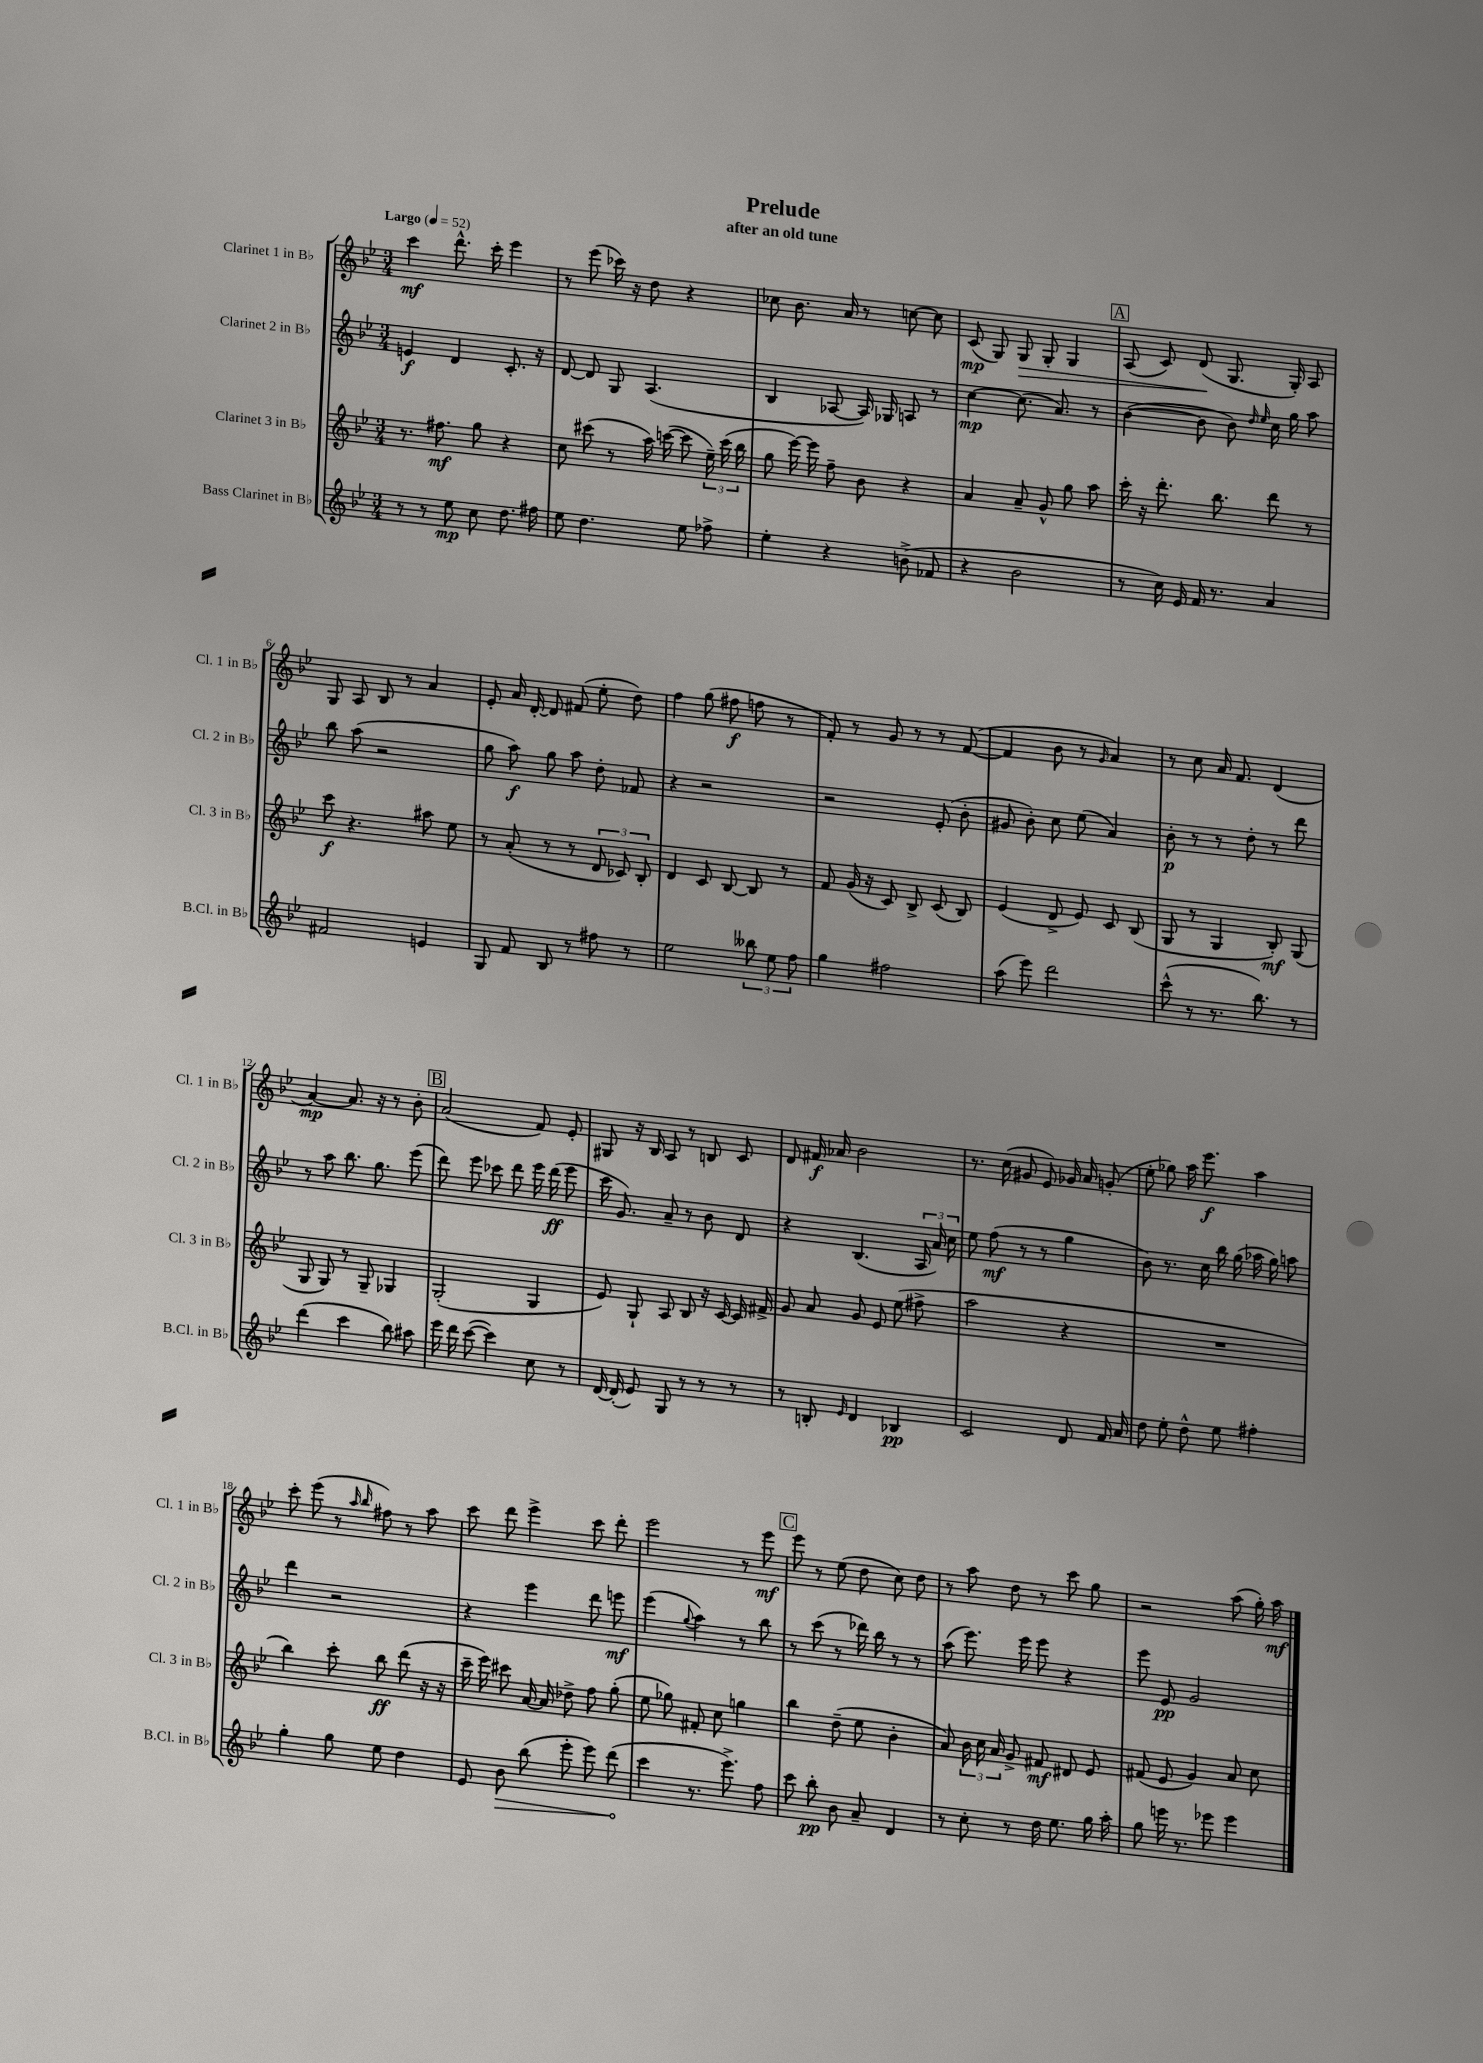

**kern	**dynam	**kern	**dynam	**kern	**dynam	**kern	**dynam
*part4	*part4	*part3	*part3	*part2	*part2	*part1	*part1
*staff4	*staff4	*staff3	*staff3	*staff2	*staff2	*staff1	*staff1
*I"Bass Clarinet in B♭	*	*I"Clarinet 3 in B♭	*	*I"Clarinet 2 in B♭	*	*I"Clarinet 1 in B♭	*
*I'B.Cl. in B♭	*	*I'Cl. 3 in B♭	*	*I'Cl. 2 in B♭	*	*I'Cl. 1 in B♭	*
*clefG2	*	*clefG2	*	*clefG2	*	*clefG2	*
*k[b-e-]	*	*k[b-e-]	*	*k[b-e-]	*	*k[b-e-]	*
*M3/4	*	*M3/4	*	*M3/4	*	*M3/4	*
*MM52	*	*MM52	*	*MM52	*	*MM52	*
=1	=1	=1	=1	=1	=1	=1	=1
!	!	!	!	!	!	!LO:TX:a:B:t=Largo	!
8r	.	8.r	.	4en/	f	4ccc\	mf
8r	.	.	.	.	.	.	.
.	.	8.ff#X\	mf	.	.	.	.
8ee-\	mp	.	.	4d/	.	8.ddd^^\	.
8cc\	.	8gg\	.	.	.	.	.
.	.	.	.	.	.	16ccc'\	.
8.dd\	.	4r	.	8.c'/	.	4eee-\	.
16ff#X\	.	.	.	16r	.	.	.
=2	=2	=2	=2	=2	=2	=2	=2
8ee-\	.	8cc\	.	[8d/	.	8r	.
4.dd\	.	(8ccc#X\	.	8d/]	.	(8eee-\	.
.	.	8r	.	8G/	.	16ccc-X\)	.
.	.	.	.	.	.	16r	.
.	.	16aa\)	.	(4.A/	.	8dd\	.
.	.	([16cccn\	.	.	.	.	.
8ee-\	.	8ccc\]	.	.	.	4r	.
8ff-X^\	.	24ee-~\)	.	.	.	.	.
.	.	(24ccc\	.	.	.	.	.
.	.	24bb-\	.	.	.	.	.
=3	=3	=3	=3	=3	=3	=3	=3
4ee-'\	.	8gg\	.	4B-/	.	8cc-X\	.
.	.	[16eee-\)	.	.	.	8.b-\	.
.	.	16eee-\]	.	.	.	.	.
4r	.	8ff~\	.	[8A-X/	.	.	.
.	.	.	.	.	.	16a/	.
.	.	8b-\	.	16A-/])	.	8r	.
.	.	.	.	16G-X/	.	.	.
(8bn^\	.	4r	.	8An/	.	[8ccn\	.
8f-X/	.	.	.	8r	.	8cc\]	.
=4	=4	=4	=4	=4	=4	=4	=4
4r	.	4a/	.	[4cc\	mp	(8c/	mp
.	.	.	.	.	.	8G/)	.
!	!	!	!	!	!	!	!LO:HP:b
2b-\	.	8a~/	.	(8.cc\]	.	8G/	>
.	.	8g^^/	.	.	.	8G'/	.
.	.	.	.	8.a/)	.	.	.
.	.	8gg\	.	.	.	4G/	.
.	.	8aa\	.	8r	.	.	.
!!LO:REH:place=s1:t=A
=5	=5	=5	=5	=5	=5	=5	=5
8r	.	16ccc'\	.	([4b-\	.	(8A/	.
.	.	16r	.	.	.	.	.
16cc\)	.	8.ddd'\	.	.	.	8c/)	.
16e-/	.	.	.	.	.	.	.
16f/	.	.	.	8b-\]	.	(8d/	.
8.r	.	8.bb-\	.	.	.	.	.
.	.	.	.	8b-\)	.	8.G/	]
.	.	.	.	16qqdd/	.	.	.
.	.	.	.	16qqee-/	.	.	.
4a/	.	8ddd\	.	16cc\	.	.	.
.	.	.	.	16gg\	.	16G'/)	.
.	.	8r	.	8aa\	.	8A/	.
!!LO:LB:g=z
=6	=6	=6	=6	=6	=6	=6	=6
2f#X/	.	8ccc\	f	8bb-\	.	8G/	.
.	.	4.r	.	(8aa\	.	8A/	.
.	.	.	.	2r	.	8B-/	.
.	.	.	.	.	.	8r	.
4en/	.	8aa#X\	.	.	.	4a/	.
.	.	8ee-\	.	.	.	.	.
=7	=7	=7	=7	=7	=7	=7	=7
8G/	.	8r	.	8gg\	.	8e-'/	.
8f/	.	(8a'/	.	8aa\)	f	16a/	.
.	.	.	.	.	.	[16d'/	.
8B-/	.	8r	.	8gg\	.	8d/]	.
8r	.	8r	.	8aa\	.	(8f#X/	.
8ff#X\	.	12d/	.	8dd'\	.	8ee-'\	.
.	.	12c-X/)	.	.	.	.	.
8r	.	.	.	8f-X/	.	8dd\)	.
.	.	12B-'/	.	.	.	.	.
=8	=8	=8	=8	=8	=8	=8	=8
2ee-\	.	4d/	.	4r	.	4ff\	.
.	.	8c/	.	2r	.	(8gg\	.
.	.	[8B-/	.	.	.	8ff#X\	f
12bb--X\	.	8B-/]	.	.	.	8ffn\	.
12ee-\	.	.	.	.	.	.	.
.	.	8r	.	.	.	8r	.
12ff\	.	.	.	.	.	.	.
=9	=9	=9	=9	=9	=9	=9	=9
4gg\	.	8f/	.	2r	.	8f'/)	.
.	.	(16g/	.	.	.	8r	.
.	.	16r	.	.	.	.	.
2ff#X\	.	8c/)	.	.	.	8g/	.
.	.	8B-^/	.	.	.	8r	.
.	.	(8c/	.	(8e-'/	.	8r	.
.	.	8B-/)	.	8b-'\	.	([8f/	.
=10	=10	=10	=10	=10	=10	=10	=10
(8aa\	.	(4e-/	.	8g#X/	.	4f/]	.
8eee-\)	.	.	.	8b-'\)	.	.	.
2ddd\	.	8d^/	.	8cc\	.	8b-\	.
.	.	8e-/)	.	(8ee-\	.	8r	.
.	.	.	.	.	.	16qqg/	.
.	.	8c/	.	4a/)	.	4a/)	.
.	.	(8B-/	.	.	.	.	.
=11	=11	=11	=11	=11	=11	=11	=11
(8ccc^^\	.	8G/	.	8b-'\	p	8r	.
8r	.	8r	.	8r	.	8cc\	.
8.r	.	4G/	.	8r	.	16a/	.
.	.	.	.	.	.	8.f/	.
.	.	.	.	8dd'\	.	.	.
8.bb-\)	.	.	.	.	.	.	.
.	.	8B-'/)	mf	8r	.	(4d/	.
8r	.	(8G/	.	8ddd\	.	.	.
!!LO:LB:g=z
=12	=12	=12	=12	=12	=12	=12	=12
(4ddd\	.	8G/	.	8r	.	[4a/)	mp
.	.	8G/)	.	8aa\	.	.	.
4ccc\	.	8r	.	8.bb-\	.	8.a/]	.
.	.	8G~/	.	.	.	.	.
.	.	.	.	8.gg\	.	16r	.
8bb-\)	.	4G-X/	.	.	.	8r	.
8aa#X\	.	.	.	(8eee-\	.	8b-'\	.
!!LO:REH:place=s1:t=B
=13	=13	=13	=13	=13	=13	=13	=13
16eee-\	.	(2G'/	.	8ddd\)	.	(2a/	.
16ddd\	.	.	.	.	.	.	.
([8ccc\	.	.	.	8eee-\	.	.	.
4ccc\])	.	.	.	8ccc-X\	.	.	.
.	.	.	.	8ddd\	.	.	.
8cc\	.	4G/	.	16eee-\	.	8f/)	.
.	.	.	.	(16ddd\	ff	.	.
8r	.	.	.	8eee-\	.	8e-'/	.
=14	=14	=14	=14	=14	=14	=14	=14
[16d/	.	8e-/)	.	16ccc\	.	8G#X/	.
(16d'/]	.	.	.	8.g/)	.	.	.
8e-/)	.	8G`/	.	.	.	16r	.
.	.	.	.	.	.	16B-/	.
8G/	.	8A/	.	8a~/	.	8A/	.
8r	.	8B-/	.	8r	.	8r	.
8r	.	16r	.	8b-\	.	8Bn/	.
.	.	[16c/	.	.	.	.	.
8r	.	16c/]	.	8d/	.	8c/	.
.	.	16f#X^/	.	.	.	.	.
=15	=15	=15	=15	=15	=15	=15	=15
8r	.	8g/	.	4r	.	8d/	.
8Bn'/	.	8a/	.	.	.	16f#X/	f
.	.	.	.	.	.	16a-X/	.
16qqe-/	.	.	.	.	.	.	.
4d/	.	8g/	.	(4.B-/	.	2b-\	.
.	.	8e-/	.	.	.	.	.
4B-X/	pp	(8ee-\	.	.	.	.	.
.	.	8ff#X^\	.	24A/	.	.	.
.	.	.	.	24a/)	.	.	.
.	.	.	.	24cc\	.	.	.
=16	=16	=16	=16	=16	=16	=16	=16
2c/	.	2aa\	.	8ee-\	.	8.r	.
.	.	.	.	(8ff\	mf	.	.
.	.	.	.	.	.	(16cc\	.
.	.	.	.	8r	.	8g#X/	.
.	.	.	.	8r	.	8e-/)	.
8d/	.	4r	.	4gg\	.	16g-X/	.
.	.	.	.	.	.	16a/	.
16f/	.	.	.	.	.	(8gn'/	.
16a/	.	.	.	.	.	.	.
=17	=17	=17	=17	=17	=17	=17	=17
8dd\	.	2.r	.	8b-\)	.	8ee-'\	.
8ee-'\	.	.	.	8.r	.	8gg-X\)	.
8dd^^\	.	.	.	.	.	16aa\	.
.	.	.	.	16cc\	.	8.eee-\	f
8ee-\	.	.	.	16bb-\	.	.	.
.	.	.	.	(16gg\	.	.	.
4ff#X'\	.	.	.	16aa-X\	.	4aa\	.
.	.	.	.	16gg\)	.	.	.
.	.	.	.	8aan\	.	.	.
!!LO:LB:g=z
=18	=18	=18	=18	=18	=18	=18	=18
4gg'\	.	4bb-\)	.	4ddd\	.	8ccc'\	.
.	.	.	.	.	.	(8eee-\	.
8gg\	.	8ccc'\	.	2r	.	8r	.
.	.	.	.	.	.	16qqaa/	.
.	.	.	.	.	.	16qqbb-/	.
8ee-\	.	8bb-\	ff	.	.	8ff#X\)	.
4dd\	.	(8ddd\	.	.	.	8r	.
.	.	16r	.	.	.	8aa\	.
.	.	16r	.	.	.	.	.
=19	=19	=19	=19	=19	=19	=19	=19
8e-/	.	16ccc~\	.	4r	.	8ccc\	.
.	.	16eee-\)	.	.	.	.	.
!	!LO:HP:b	!	!	!	!	!	!
8b-\	>	8ccc#X\	.	.	.	8ddd\	.
(8bb-\	.	[16a/	.	4eee-\	.	4eee-^\	.
.	.	16a/]	.	.	.	.	.
8eee-'\	.	8dd-X^\	.	.	.	.	.
8eee-\)	.	8ff\	.	8ddd\	.	8ccc\	.
(8ddd\	.	(8gg'\	.	8eeen\	mf	8ddd'\	.
.	]	.	.	.	.	.	.
=20	=20	=20	=20	=20	=20	=20	=20
4ccc\	.	8ee-\	.	(4eee-\	.	2eee-\	.
.	.	8gg-X\)	.	.	.	.	.
.	.	.	.	8qqgg/	.	.	.
8.r	.	8f#X'/	.	4aa\)	.	.	.
.	.	8cc\	.	.	.	.	.
8.eee-^\)	.	.	.	.	.	.	.
.	.	4ggn\	.	8r	.	8r	.
8ff\	.	.	.	8bb-\	.	8eee-\	mf
!!LO:REH:place=s1:t=C
=21	=21	=21	=21	=21	=21	=21	=21
8ccc\	.	4bb-\	.	8r	.	8eee-\	.
8bb-'\	pp	.	.	(8ccc\	.	8r	.
8b-\	.	(8dd~\	.	8r	.	(8ee-\	.
8a~/	.	8ee-\	.	16ddd-X\)	.	8dd\	.
.	.	.	.	16bb-\	.	.	.
4d/	.	4b-'\	.	8r	.	8cc\)	.
.	.	.	.	8r	.	8dd\	.
=22	=22	=22	=22	=22	=22	=22	=22
8r	.	8a/)	.	(8aa\	.	8r	.
8cc'\	.	24b-\	.	8.eee-\)	.	8aa\	.
.	.	24cc\	.	.	.	.	.
.	.	24a/	.	.	.	.	.
8r	.	8g^/	.	.	.	8dd\	.
.	.	.	.	16eee-\	.	.	.
16dd\	.	8f#X/	mf	8eee-\	.	8r	.
8.ee-\	.	.	.	.	.	.	.
.	.	8d#X/	.	4r	.	8ccc\	.
16gg\	.	8e-/	.	.	.	8gg\	.
16aa'\	.	.	.	.	.	.	.
=23	=23	=23	=23	=23	=23	=23	=23
8gg\	.	(8f#X/	.	8eee-\	.	2r	.
16eeen\	.	8e-/	.	8e-/	pp	.	.
8.r	.	.	.	.	.	.	.
.	.	4g/)	.	2g/	.	.	.
8eee-X\	.	.	.	.	.	.	.
4eee-\	.	8a/	.	.	.	(8aa\	.
.	.	8cc\	.	.	.	16gg'\)	.
.	.	.	.	.	.	16aa\	mf
==	==	==	==	==	==	==	==
*-	*-	*-	*-	*-	*-	*-	*-
